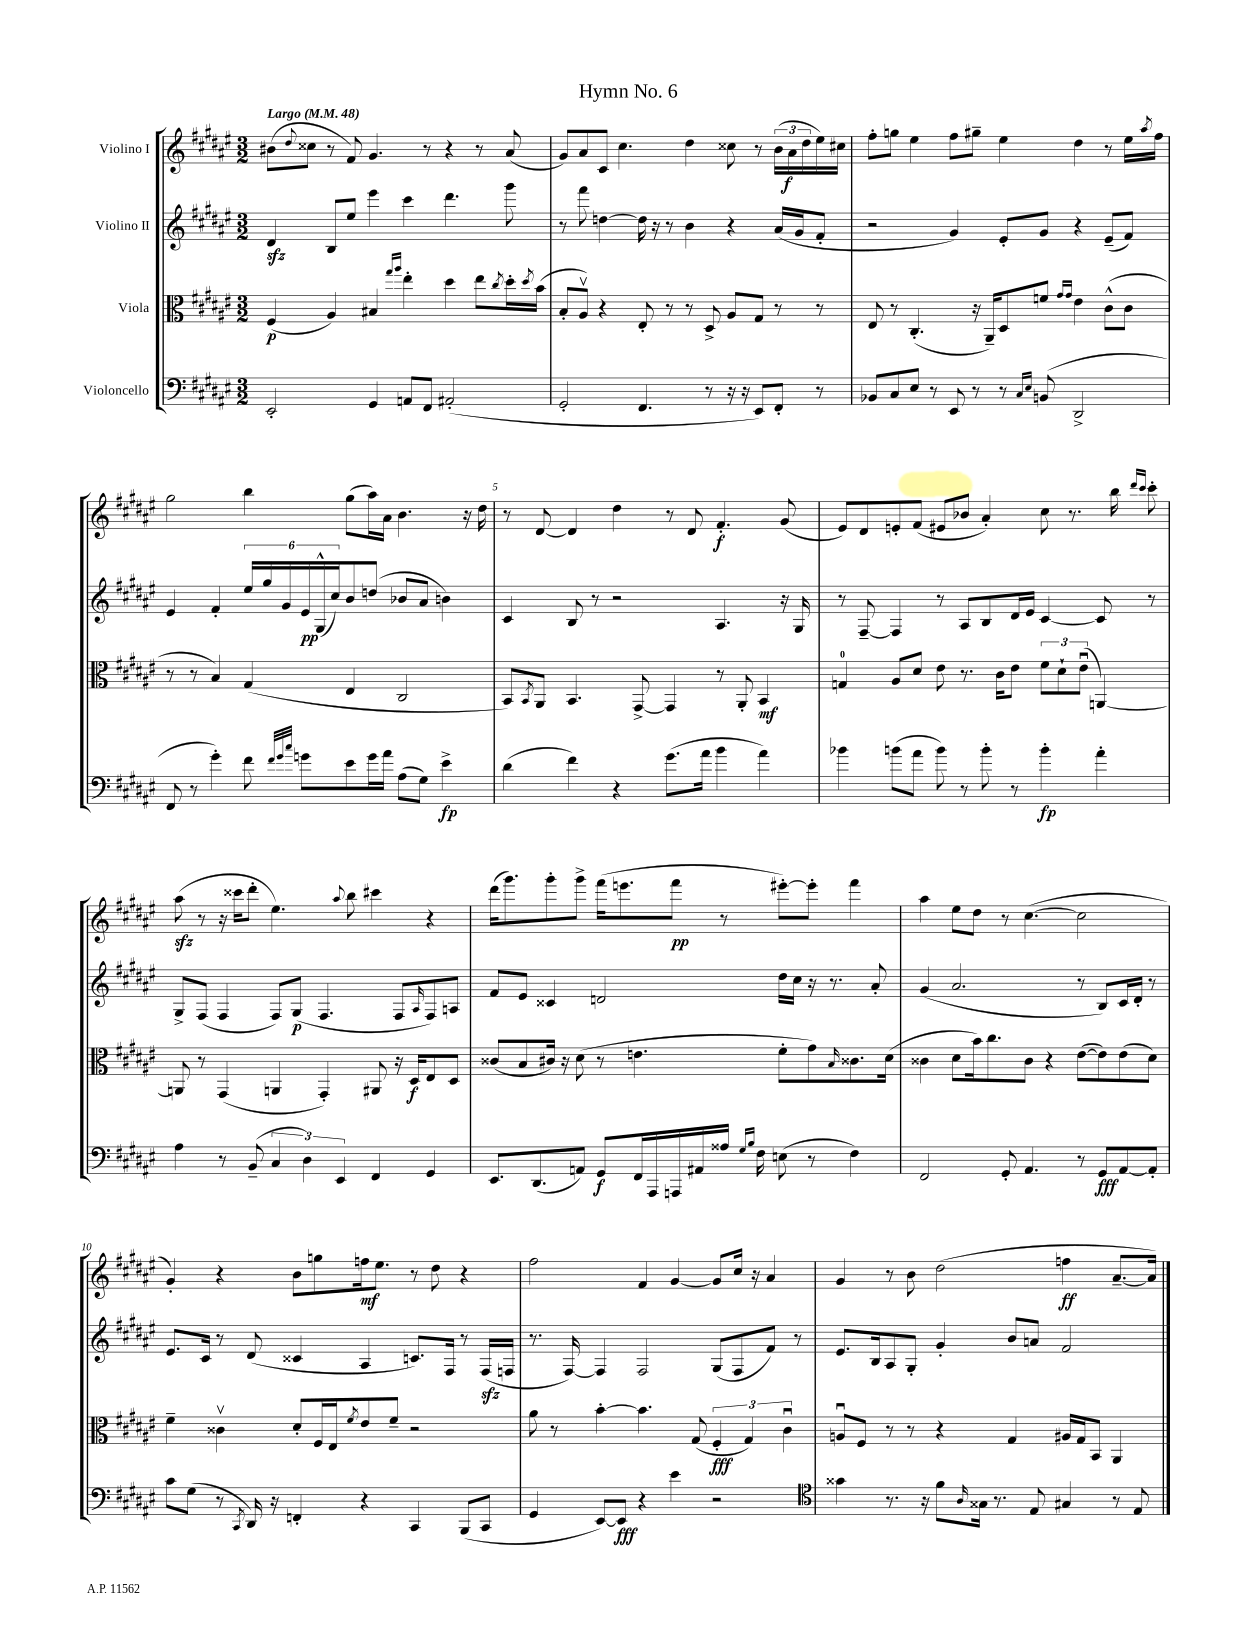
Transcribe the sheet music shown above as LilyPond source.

\header { title = "Hymn No. 6" }
<<
\new StaffGroup <<
\new Staff = "s0" \with { instrumentName = "Violino I" } {
    \clef treble \key fis \major \numericTimeSignature \time 3/2 \tempo "Largo" 4 = 48
    bis'8( \appoggiatura { dis''8 } cisis''8 r8 fis'8) gis'4. r8 r4 r8 ais'8( |
    gis'8) ais'8 cis'8 cis''4. dis''4 cisis''8 r8 \tuplet 3/2 { b'16( ais'16\f dis''16 } eis''16) cis''16 |
    fis''8-. g''8 eis''4 fis''8 gis''8-- eis''4 dis''4 r8 eis''16 \acciaccatura { ais''8 } fis''16 |
    gis''2 b''4 gis''8( ais''16) ais'16 b'4. r16 dis''16 |
    r8 dis'8~ dis'4 dis''4 r8 dis'8 fis'4.-.\f gis'8( |
    eis'8) dis'8 e'8-. fis'8( eis'8 bes'8 ais'4-.) cis''8 r8. b''16 \grace { dis'''16 cis'''16 } cis'''8-. |
    ais''8\sfz( r8 r16 cisis'''16 dis'''8-. eis''4.) \appoggiatura { ais''8 } b''8 cis'''4 r4 |
    dis'''16( gis'''8.) gis'''8-. gis'''8-> fis'''16( e'''8. fis'''8\pp r8 eis'''8~-.) eis'''8-. fis'''4 |
    ais''4 eis''8 dis''8 r8 cis''4.~( cis''2 |
    gis'4-.) r4 b'8 g''8 f''16\mf eis''8. r8 dis''8 r4 |
    fis''2 fis'4 gis'4~ gis'8 cis''16 r16 ais'4 |
    gis'4 r8 b'8 dis''2( f''4\ff ais'8.~-- ais'16) \bar "|." |
}
\new Staff = "s1" \with { instrumentName = "Violino II" } {
    \clef treble \key fis \major \numericTimeSignature \time 3/2
    dis'4\sfz b8 eis''8 eis'''4 cis'''4 dis'''4. gis'''8 |
    r8 fis'''8 d''4~ d''16 r16 r8 b'4 r4 ais'16( gis'16 fis'8-. |
    r2 gis'4) eis'8-. gis'8 r4 eis'8--( fis'8) |
    eis'4 fis'4-. \tuplet 6/4 { eis''16 gis''16 gis'16 eis'16\pp gis16-^( cis''16) } b'8 d''8( bes'8 ais'8 b'4) |
    cis'4 b8 r8 r2 ais4. r16 gis16 |
    r8 fis8~-- fis4 r8 ais8 b8 dis'16 eis'16 cis'4~ cis'8 r8 |
    gis8-> fis8( fis4 fis8) gis8\p( fis4. fis8 \grace { ais16 } fis8) a8 |
    fis'8 eis'8 cisis'4 d'2 dis''16 cis''16 r16 r8. ais'8-. |
    gis'4( ais'2. r8 b8) cis'16 dis'16-. r8 |
    eis'8. cis'16 r8 dis'8( cisis'4 ais4 c'8.) fis16 r8 fis16\sfz( f16 |
    r8. fis16~) fis4 fis2 gis8( fis8 fis'8) r8 |
    eis'8. b16 ais8 gis8-. gis'4-. b'8 a'8 fis'2 \bar "|." |
}
\new Staff = "s2" \with { instrumentName = "Viola" } {
    \clef alto \key fis \major \numericTimeSignature \time 3/2
    fis4\p( ais4) bis4 \grace { gis''16 ais''16 } eis''4-. dis''4 eis''8 \acciaccatura { cis''8 } dis''16-. \acciaccatura { dis''8 } b'16( |
    b8-. ais8\upbow) r4 eis8-. r8 r8 dis8-> ais8 gis8 r8 r8 |
    eis8 r8 cis4.-.( r16 ais,16--) dis8 f'8 \grace { gis'16 gis'16 } eis'4 cis'8-^( cis'8 |
    r8 r8 b4) gis4( eis4 cis2 |
    b,8) \acciaccatura { b,8 } ais,8 b,4. gis,8~-> gis,4 r8 ais,8-. b,4\mf |
    g4-0 ais8 dis'8 eis'8 r8. cis'16 eis'8 \tuplet 3/2 { fis'8 dis'8-! eis'8\downbow( } a,4~) |
    a,8 r8 gis,4( a,4 gis,4-.) ais,8 r16 dis16\f eis8 dis8 |
    cisis'8( b8 cis'16) r16 dis'8( r8 e'4. fis'8-. gis'8) \grace { b16 } cisis'8. dis'16( |
    cisis'4 dis'8 b'16) cis''8. cisis'8 r4 eis'8~( eis'8) eis'8( dis'8) |
    fis'4-- cisis'4\upbow dis'8-. fis16 eis16 \acciaccatura { fis'8 } eis'8 fis'8-- r2 |
    ais'8 r8 b'4~-. b'4. gis8( \tuplet 3/2 { fis4-.\fff gis4) cis'4\downbow } |
    a8\downbow fis8 r8 r8 r4 gis4 ais16 gis16 b,8 ais,4 \bar "|." |
}
\new Staff = "s3" \with { instrumentName = "Violoncello" } {
    \clef bass \key fis \major \numericTimeSignature \time 3/2
    eis,2-. gis,4 a,8 fis,8 ais,2-.( |
    gis,2-. fis,4. r8 r16 r16 eis,8) fis,8-. r8 |
    bes,8 cis8 eis8 r8 eis,8 r8 r8 \grace { cis16 eis16 } b,8( dis,2-> |
    fis,8 r8 gis'4-.) fis'8 \grace { fis'32 gis'32 cis''32 } g'8 eis'8 g'16 ais'16 ais8( gis8) eis'4->\fp |
    dis'4( fis'4) r4 gis'8.( ais'16 b'4 ais'4) |
    bes'4 b'8( ais'8 b'8) r8 b'8-. r8 b'4-.\fp ais'4-. |
    ais4 r8 b,8--( \tuplet 3/2 { cis4 dis4) eis,4 } fis,4 gis,4 |
    eis,8. dis,8.( a,8) gis,8\f fis,16 ais,,16 a,,16 ais,16 aisis16 \grace { gis16 b16 } fis16 e8( r8 fis4) |
    fis,2 gis,8-. ais,4. r8 gis,8\fff ais,8~ ais,8-. |
    cis'8 gis8( r8 \acciaccatura { cis,8 } dis,16) r16 f,4-. r4 cis,4 b,,8( cis,8 |
    gis,4 eis,8~) eis,8\fff r4 eis'4 r2 |
    \clef tenor gisis'4 r8. r16 fis'8 \grace { ais16 } gisis16 r8. eis8 gis4 r8 eis8 \bar "|." |
}
>>
>>
\layout { \context { \Score \override BarNumber.break-visibility = ##(#f #t #t) barNumberVisibility = #(every-nth-bar-number-visible 5) } }
